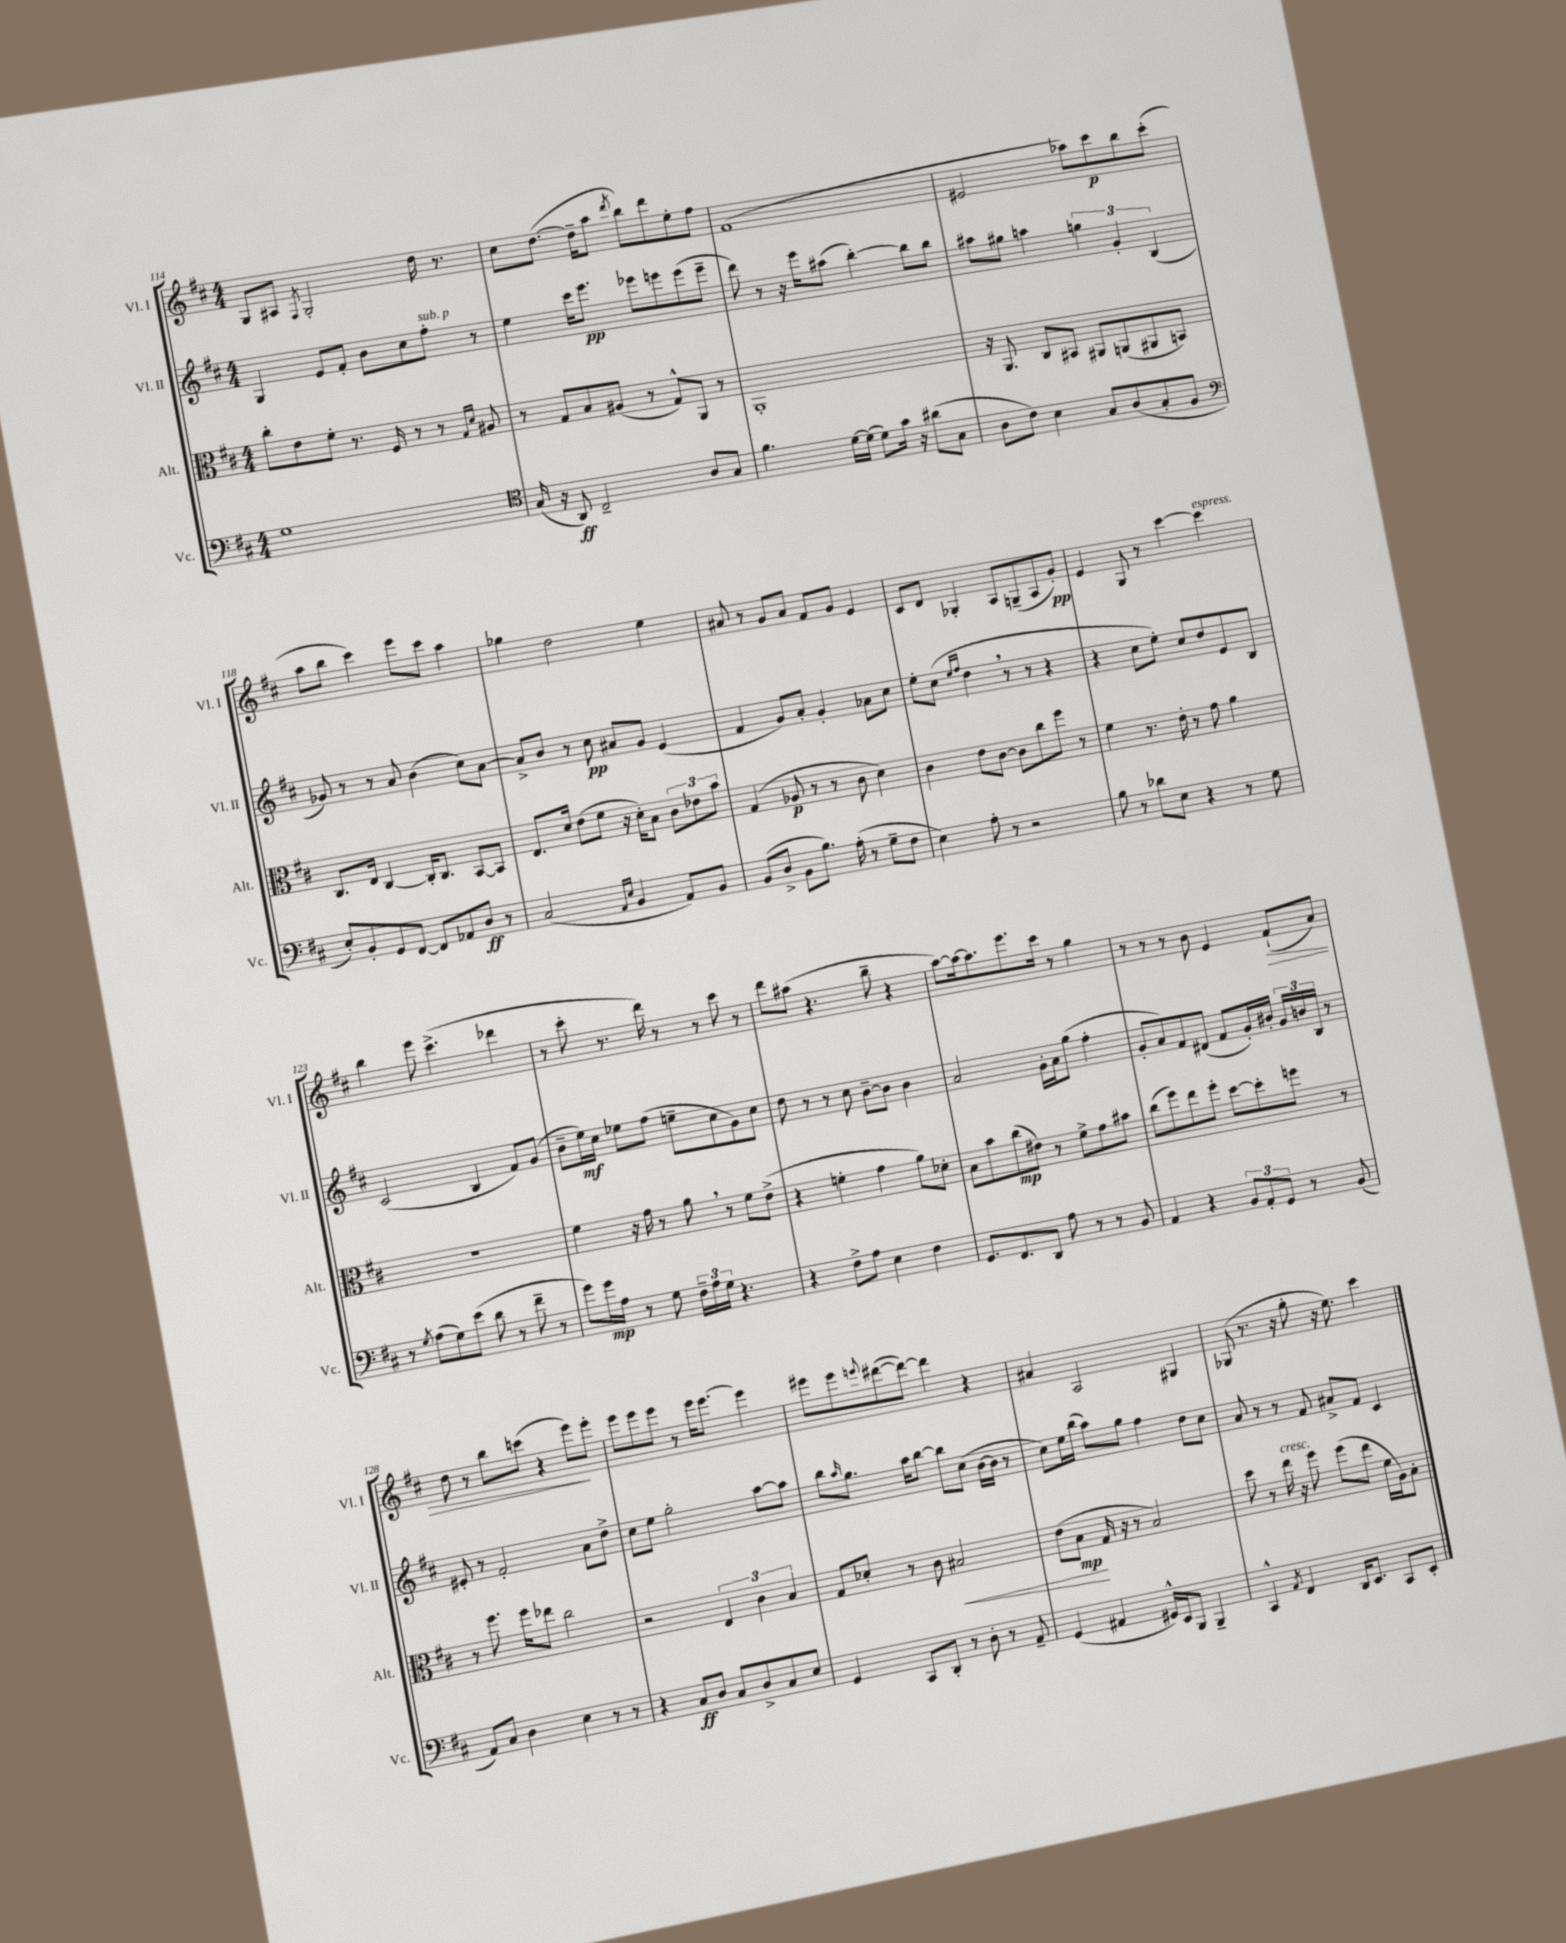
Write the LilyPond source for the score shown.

<<
\new StaffGroup <<
\new Staff = "s0" \with { instrumentName = "Vl. I" shortInstrumentName = "Vl. I" } {
    \clef treble \key d \major \numericTimeSignature \time 4/4
    g8 ais8 \acciaccatura { fis8 } g2-. d''16 r8. |
    cis''8 d''8.~( d''16-- a''8 \acciaccatura { d'''8 } b''8) d'''8 e''8-. fis''8 |
    fis'1( |
    eis'2 aes''8) cis'''8\p b''8 cis'''8-.( |
    a''8 b''8 cis'''4) e'''8 cis'''8 a''4 |
    ges''4 d''2 e''4 |
    ais'8 r8 g'8 ais'8 fis'8 g'8 e'4 |
    cis'8 d'8 ges4-. a8 g8--( a8 g'8-.\pp) |
    e'4 g8 r8 cis'''4~ cis'''4^\markup { \italic "espress." } |
    b''4 e'''8 cis'''4.->( des'''4 |
    r8 cis'''8-. r8. d'''16) r8 r8 cis'''8 r8 |
    d'''8 ais''8( r4. b''8-- r4 |
    a''8~) a''16~ a''8. e'''8. cis'''16 r8 g''4 |
    r8 r8 r8 b'8 e'4 fis'8-!\>( a'8) |
    d''8 r8 b''8 c'''8( r4 e'''8\!) e'''8-. |
    e'''8 e'''8 e'''8 r8 e'''16 e'''8.~ e'''4 |
    eis'''8 eis'''8 \appoggiatura { e'''8 } dis'''8~( dis'''8~) dis'''4 r4 |
    ais'4 a2 gis4 |
    ges8( r8. r16 g''8-. r16 e''8.) cis'''4 \bar "|." |
}
\new Staff = "s1" \with { instrumentName = "Vl. II" shortInstrumentName = "Vl. II" } {
    \clef treble \key d \major \numericTimeSignature \time 4/4
    g4 e'8 fis'8-. b'8 cis''8 fis''8-.^\markup { \italic "sub. p" } r8 |
    e''4 cis'''16 e'''8.\pp ees'''8 e'''8 e'''8( e'''8-- |
    d'''8) r8 r16 e'''16 ais''8( b''4~-.) b''8 b''8 |
    ais''8 gis''8 a''4 \tuplet 3/2 { g''4 g'4-. b4( } |
    ges'8) r8 r8 a'8 b'4( cis''8) a'8~ |
    a'8-> b'8 r8 cis''8\pp ais'8 g'8 e'4( |
    fis'4 g'8) a'8-. g'4-. aes'8 cis''8 |
    e''8-. cis''8( \grace { e''16 fis''16 } d''4 \breathe r8 r8 r4 |
    r4 cis''8 e''8-.) cis''8 d''8 e'8 b8 |
    cis'2( b4 fis'8) g'8( |
    b'8-- e''16\mf) cis''16 ees''8 fis''8( e''8-- cis''8 g'8) cis''8 |
    d''8 r8 r8 cis''8 b'8~-- b'8 b'4 |
    a'2 g'16-. a'16 g''8( fis''4-. |
    g'8-. a'8) fis'8 dis'8( fis'8 g'16-.) bis'16-. \tuplet 3/2 { g'16 b'16 b16 } r8 |
    eis'8-. r8 fis'2-. a'8 d''8-> |
    cis''8 e''8 g''2-. a''8~ a''8 |
    b''8 \grace { a''16 } g''8. a''16 b''8~ b''8 cis''8( b'16~ b'16 r8 |
    cis''8) e''16 b''16( a''8) g''8 fis''4 d''8 cis''8 |
    a'8 r8 r8 fis'8 ais'8-> fis'8 cis'4 \bar "|." |
}
\new Staff = "s2" \with { instrumentName = "Alt." shortInstrumentName = "Alt." } {
    \clef alto \key d \major \numericTimeSignature \time 4/4
    cis''8-. e'8 fis'8-. r8. fis16 r8 r8 \grace { g16 d'16 } ais8 |
    r8 g8 b8 ais8( r8 g8-^) a,8 r8 |
    a,1-. |
    r16 a,8. cis8 bis,8 ais,8 a,8( ais,8 b,8) |
    cis8. e16 cis4~ cis16-. cis8. b,8~ b,8 |
    e8. d'16 e'8( fis'8 r16 d'16-.) b8 \tuplet 3/2 { cis'8 ees'8 b'8 } |
    g4( aes8\p r8 r8 cis'8 d'4) |
    cis'4 e'8 cis'8~ cis'8 cis''8 fis''8 r8 |
    fis'4 r8. e'16-. r8 g'8 a'4 |
    R1 |
    fis'4 r16 g'16 r8 a'8 \breathe r8 fis'8 e'8->( |
    r4 f'4-. g'4 a'8) des'8-. |
    b8 b'8 cis''8\mp( eis'8) r8 fis'8-> g'8 bis'8 |
    cis''8( fis''8) e''8 fis''8-. d''8~ d''8-. f''8 r8 |
    r8 fis''8. fis''16 ees''8 cis''2 |
    r2 \tuplet 3/2 { e4 cis'4 b4 } |
    g8 des'8-. r8 cis'8 bis2\< |
    e'8( b8\mp\! g16 r16 r8 b2) |
    d''8 r8 e''16^\markup { \italic "cresc." } r16 fis''8 fis''8( e''8 fis'16 a16) b8-. \bar "|." |
}
\new Staff = "s3" \with { instrumentName = "Vc." shortInstrumentName = "Vc." } {
    \clef bass \key d \major \numericTimeSignature \time 4/4
    g1 |
    \clef tenor g16( r16 a,8\ff) cis2-- a8 g8 |
    fis'4. d'16~ d'16( d'8) g'16 r16 ais'8( g8 |
    a8 cis'8) b4 g8 a8( g8-. fis8 |
    \clef bass e8-.) b,8-. g,8 fis,8~ fis,8 aes,8 d8\ff r8 |
    cis2( \grace { a,16 e16 } b,4 a,8) b,8 |
    b,8( d8-> b,8 b8.) a16-.( r8 g8-- fis8 |
    e4) a8-. r8 r2 |
    b8 r8 des'8 e8 r4 r8 g8 |
    r8 \acciaccatura { g8 } a8( g8) e'8( d'8 r8 fis'8-- r8 |
    g'8) g'16\mp a16 r8 g8 \tuplet 3/2 { fis16-- a16 g16 } r4. |
    r4 fis8-> a8 e4 fis4 |
    g,8. fis,8. d,8 a8 r8 r8 b,8 |
    a,4 r4 \tuplet 3/2 { b,8 a,8-. g,8 } r8 b,8( |
    a,8) cis8 d4 e4 r8 r8 |
    r4 cis8\ff d8 cis8 d8-> cis8 e8 |
    g,4 cis,8 d,8-. r8 d8-. r8 a,8-- |
    g,4( ais,4 gis,16-^) e,16 b,,8 b,,4-- |
    cis,4-^ \acciaccatura { a,8 } fis,4 d,16 e,8. cis,8 e,8-. \bar "|." |
}
>>
>>
\layout { \context { \Score currentBarNumber = #114 } }
